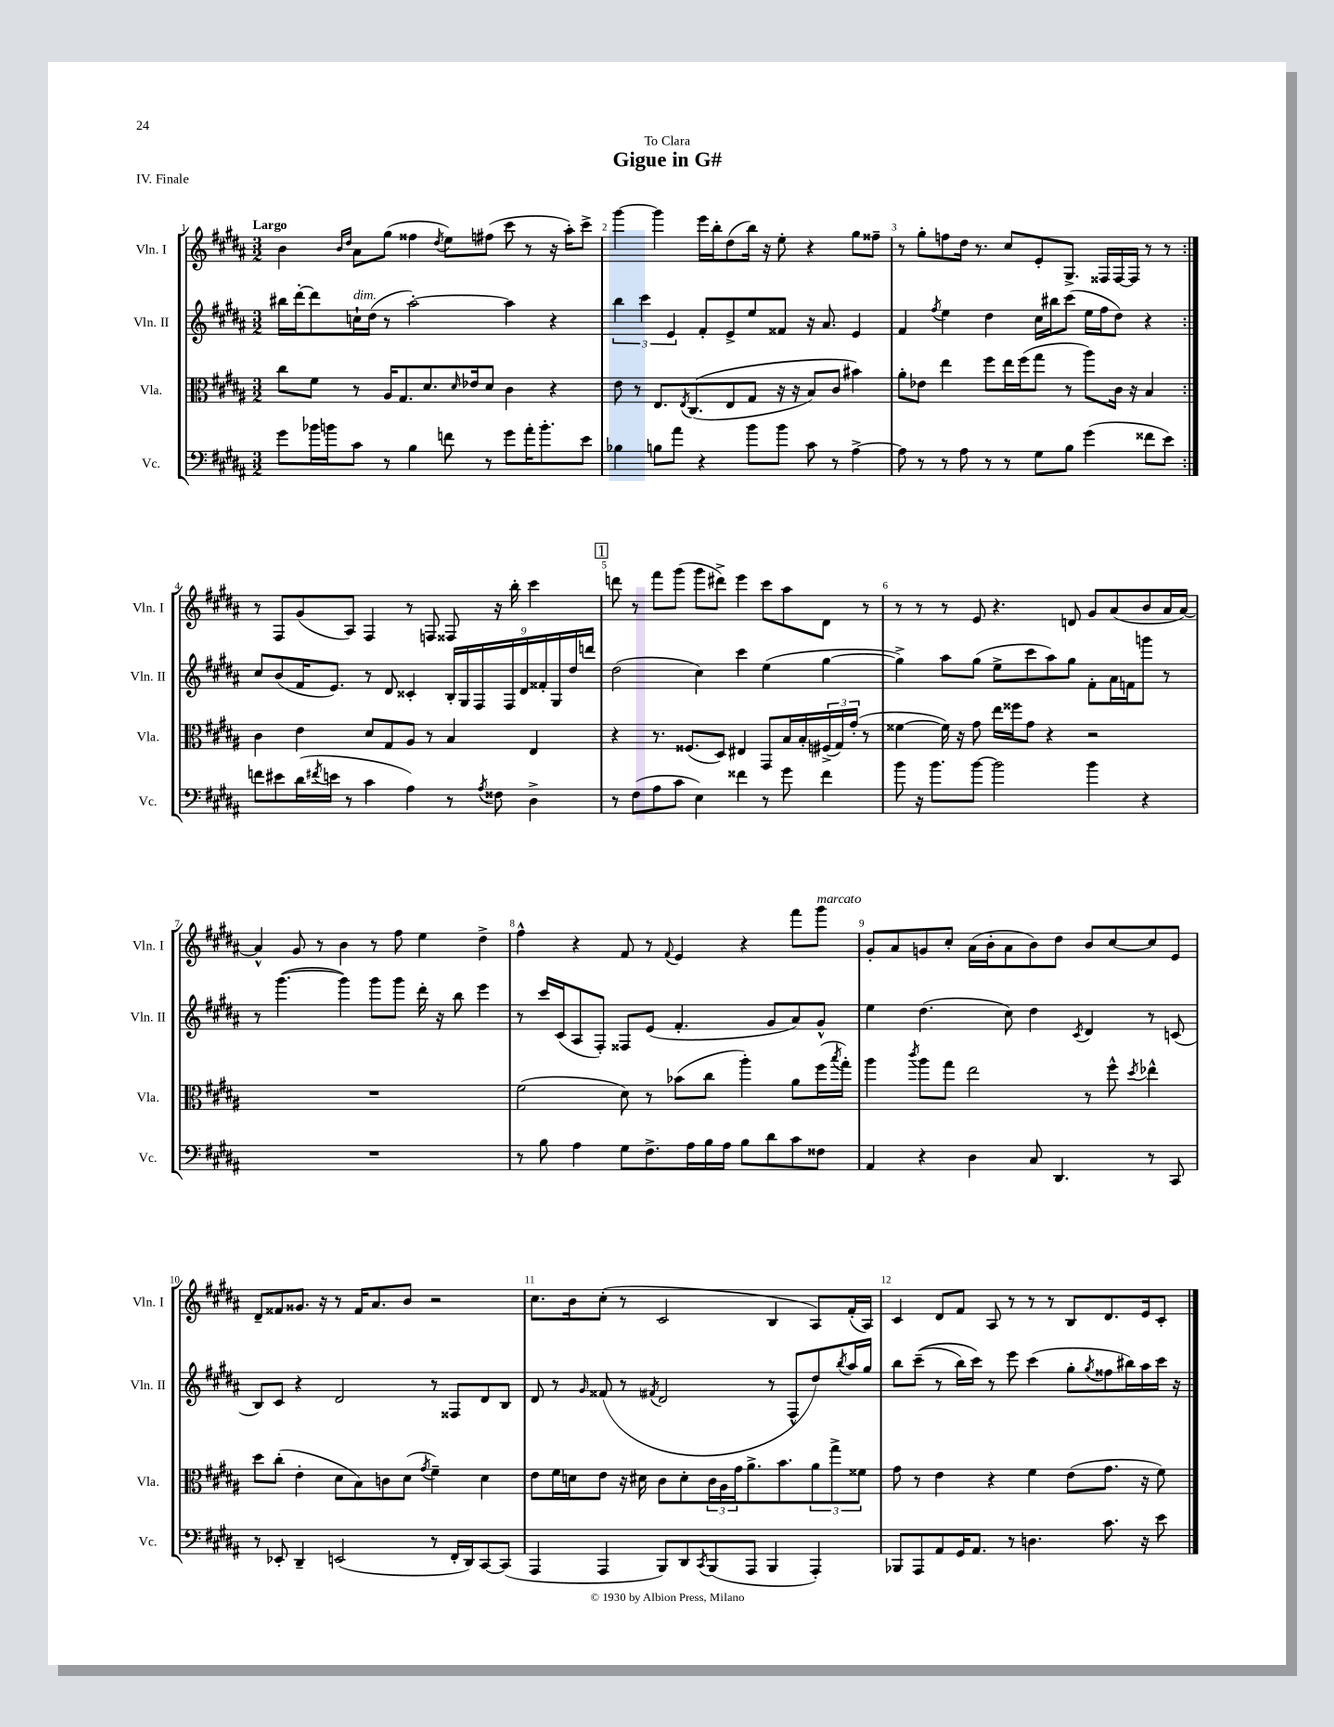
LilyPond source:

\header { title = "Gigue in G#" dedication = "To Clara" piece = "IV. Finale" }
<<
\new StaffGroup <<
\new Staff = "s0" \with { instrumentName = "Vln. I" shortInstrumentName = "Vln. I" } {
    \clef treble \key b \major \numericTimeSignature \time 3/2 \tempo "Largo"
    \repeat volta 2 { b'4 \grace { b'16 dis''16 } ais'8 gis''8( fisis''4 \acciaccatura { dis''8 } e''8) fis''8( cis'''8 r8 r16 ais''16-.) cis'''8-> |
    gis'''4~ gis'''4 e'''16 b''16-. dis''8( b''16) r16 e''8-. r4 gis''8 fisis''8-- |
    r8 gis''8-. f''8 dis''16 r8. cis''8 e'8-. gis8.-> fisis16 fisis16~ fisis16 r8 r8 | }
    r8 fis8 gis'8( ais8) fis4 r8 f8 fisis8 r16 b''16-. cis'''4 |
    \mark \markup { \box "1" } d'''8 r8 fis'''8 gis'''8( gis'''8 dis'''8->) e'''4 cis'''8 ais''8 dis'8 r8 |
    r8 r8 r8 e'8 r4. d'8 gis'8 ais'8( b'8 ais'16 ais'16~) |
    ais'4-^ gis'8 r8 b'4 r8 fis''8 e''4 dis''4-> |
    fis''4-^ r4 fis'8 r8 \appoggiatura { fis'8 } e'4 r4 fis'''8 gis'''8^\markup { \italic "marcato" } |
    gis'8-. ais'8 g'8 cis''8-. ais'16( b'16-. ais'8 b'8) dis''8 b'8 cis''8~ cis''8 e'8 |
    dis'8-- fisis'8 gisis'8. r16 r8 fisis'16 ais'8. b'8 r2 |
    cis''8. b'16 cis''8-.( r8 cis'2 b4 ais8) fis'16-.( ais16) |
    cis'4 dis'8 fis'8 ais8 r8 r8 r8 b8 dis'8. e'16 cis'8-. \bar "|." |
}
\new Staff = "s1" \with { instrumentName = "Vln. II" shortInstrumentName = "Vln. II" } {
    \clef treble \key b \major \numericTimeSignature \time 3/2
    \repeat volta 2 { bis''16 dis'''16~-. dis'''8 c''16-!^\markup { \italic "dim." } dis''16( r8 ais''2~-.) ais''4 r4 |
    \tuplet 3/2 { b''4 cis'''4 e'4 } fis'8-. e'8-> e''8 fisis'8 r16 ais'8. e'4 |
    fis'4 \acciaccatura { fis''8 } e''4 dis''4 cis''16 bis''16 cis'''8( e''16 fis''16 dis''8) r4 | }
    cis''8 b'8( fis'16 e'8.) r8 dis'8 cisis'4-. \tuplet 9/8 { b16-. gis16 fis16 fis16 dis'16 fisis'16-. gis16 dis''16 d'''16 } |
    \mark \markup { \box "1" } dis''2( cis''4) cis'''4 e''4( gis''4~ |
    gis''4->) ais''8 gis''8( e''8-> cis'''8 ais''8) gis''8 fis'8-. ais'16 f'16 g'''8 r8 |
    r8 gis'''4.~( gis'''4) gis'''8 gis'''8 dis'''16-. r16 b''8 e'''4 |
    r8 cis'''16 cis'16( ais8 fis8-.) fisis8 e'8( fis'4.-. gis'8 ais'8) gis'8-^ |
    e''4 dis''4.( cis''8) dis''4 \acciaccatura { cis'8 } dis'4 r8 c'8( |
    b8) cis'8 r4 dis'2 r8 fisis8 dis'8 b8 |
    dis'8 r8 \grace { gis'16 } fisis'8( r8 \acciaccatura { fis'8 } dis'2 r8 fis8-^ dis''8) \acciaccatura { b''8 } ais''16 gis''16 |
    b''8 cis'''8--(\( r8 b''16) cis'''16\) r8 e'''8 cis'''4( gis''8-. \acciaccatura { gis''8 } fisis''8 bis''16) ais''16 cis'''16 r16 \bar "|." |
}
\new Staff = "s2" \with { instrumentName = "Vla." shortInstrumentName = "Vla." } {
    \clef alto \key b \major \numericTimeSignature \time 3/2
    \repeat volta 2 { cis''8 fis'8 r8 ais16 gis8. dis'8. \grace { dis'16 } ees'16 dis'8 cis'4 r4 |
    e'8 r8 e8. \acciaccatura { e8 } cis8.(\( e8 gis8 r16 r16 b8) cis'8 bis'4\) |
    ais'8-. ees'8 e''4 fis''8 e''16 fis''16( gis''8 r8 ais''8) cis'16 r16 b4 | }
    cis'4 e'4 dis'8 gis8 ais8 r8 b4 e4 |
    \mark \markup { \box "1" } r4 r8. fisis8.( dis8) eis4 gis,8 b16 b16-. \tuplet 3/2 { fis16->( gis16) gis'16-.( } r8 |
    fisis'4~ fisis'16) r16 gis'8 e''16 fisis''16 gis'8 r4 r2 |
    R1. |
    fis'2( dis'8) r8 bes'8( cis''8 ais''4-.) ais'8 fis''16( \acciaccatura { b''8 } gis''16-.) |
    ais''4 \acciaccatura { cis'''8 } ais''8 gis''8 e''2 r8 fis''8-^ \acciaccatura { dis''8 } ees''4-^ |
    dis''8 cis''8-.( e'4-. dis'8 b8) c'8 dis'8( \acciaccatura { gis'8 } fis'4--) dis'4 |
    e'8 fis'16 d'16 e'8 r16 dis'16 cis'8 dis'8-. \tuplet 3/2 { cis'16 ais16 gis'16 } ais'8.-> b'8. \tuplet 3/2 { ais'8 gis''8-> fisis'8 } |
    gis'8 r8 e'4 r4 fis'4 e'8( gis'8. r16 fis'8) \bar "|." |
}
\new Staff = "s3" \with { instrumentName = "Vc." shortInstrumentName = "Vc." } {
    \clef bass \key b \major \numericTimeSignature \time 3/2
    \repeat volta 2 { gis'8 bes'16 b'16 cis'8 r8 b4 f'8 r8 gis'8 ais'16-. b'8.-. e'8 |
    bes4 b8 ais'8 r4 b'8 b'8 cis'8 r8 ais4~-> |
    ais8 r8 r8 ais8 r8 r8 gis8 b8 gis'4( fisis'8 e'8) | }
    f'8 eis'8 dis'16( \acciaccatura { fis'8 } e'16 r8 cis'4 ais4) r8 \acciaccatura { ais8 } fisis8 dis4-> |
    \mark \markup { \box "1" } r8 fis8( ais8 cis'8 e4) fisis'4 r8 gis'8 fisis'4 |
    b'8 r16 b'8. b'8~ b'2 b'4 r4 |
    R1. |
    r8 b8 ais4 gis8 fis8.-> ais16 b16 ais16 b8 dis'8 cis'8 fisis8 |
    ais,4 r4 dis4 cis8 dis,4. r8 cis,8 |
    r8 ees,8-. dis,4-- e,2( r8 fis,16-. dis,16) cis,8~ cis,8( |
    ais,,4 ais,,4 b,,8) dis,8 \acciaccatura { cis,8 } b,,8( ais,,8 b,,4 ais,,4-.) |
    bes,,8 ais,,8 ais,8 gis,16 ais,8. r8 d4. cis'8. r16 e'8 \bar "|." |
}
>>
>>
\layout { \context { \Score \override BarNumber.break-visibility = ##(#f #t #t) barNumberVisibility = #all-bar-numbers-visible } }
